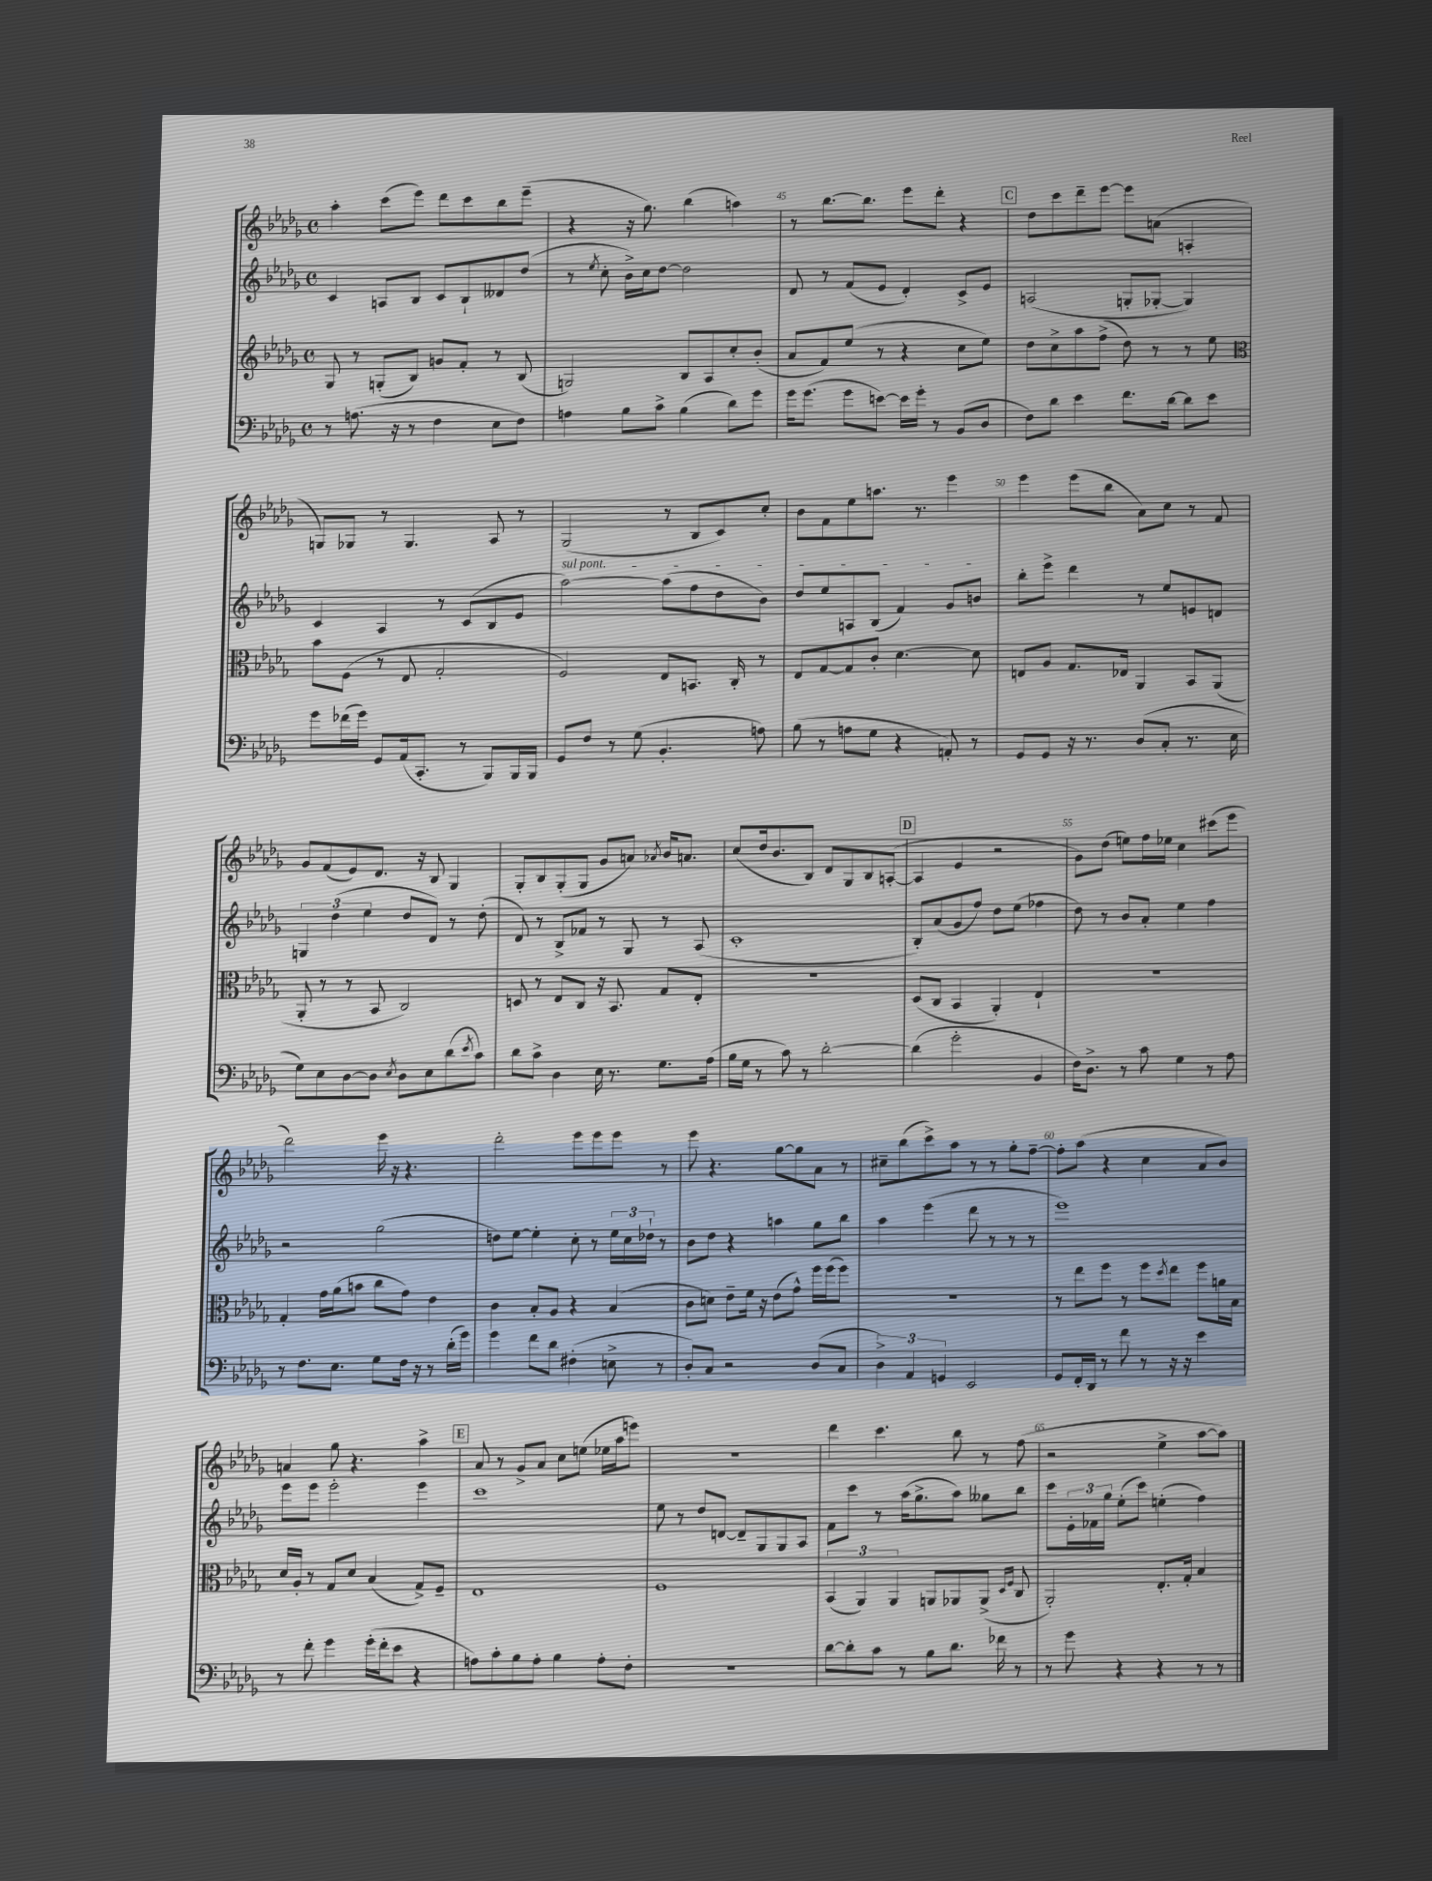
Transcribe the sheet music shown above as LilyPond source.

<<
\new StaffGroup <<
\new Staff = "s0" {
    \clef treble \key des \major \defaultTimeSignature \time 4/4
    aes''4-. c'''8( ees'''8) des'''8 c'''8 bes''8 ees'''8--( |
    r4 r16 ges''8.) bes''4( a''4) |
    r8 bes''8.~ bes''8. ees'''8 des'''8-. r4 |
    \mark \markup { \box "C" } des''8 c'''8 des'''8-- ees'''8~ ees'''8 a'8( a4-. |
    g8) ges8 r8 ges4. aes8 r8 |
    ges2( r8 bes8 c'8) c''8-. |
    bes'8 f'8 ees''8 a''8. r8. ees'''4 |
    ees'''4 ees'''8( bes''8 aes'8) c''8 r8 f'8 |
    ges'8 f'8( ees'8) des'8. r16 bes8 ges4 |
    ges8-. bes8 ges8-.( ges8 ges'8 a'8) \acciaccatura { aes'8 } bes'16 a'8. |
    c''8( des''16 bes'8. bes8) des'8 ges8 bes8 a8~-.( |
    \mark \markup { \box "D" } a4 ees'4 r2 |
    ges'8) des''8( e''8) f''16 ees''16 c''4 cis'''8( ees'''8 |
    des'''2) ees'''16 r16 r4. |
    des'''2-. ees'''8 ees'''8 ees'''8 r8 |
    ees'''8 r4. ges''8~ ges''8 aes'8 r8 |
    cis''8-- bes''8( c'''8->) aes''8 r8 r8 ges''8-. f''8~-- |
    f''8-. aes''8( r4 c''4 aes'8 bes'8) |
    a'4 ges''8 r4. aes''4-> |
    \mark \markup { \box "E" } aes'8 r8 ges'8-> aes'8 c''8 e''8( ees''16 aes''16 e'''8) |
    R1 |
    des'''4 c'''4. bes''8 r8 f''8( |
    r2 ees''4-> aes''8~ aes''8) \bar "|." |
}
\new Staff = "s1" {
    \clef treble \key des \major \defaultTimeSignature \time 4/4
    c'4 a8 bes8 c'8 bes8-! deses'8 des''8( |
    r8 \acciaccatura { ees''8 } c''8-. bes'16->) c''16 des''8~ des''2 |
    des'8 r8 f'8( ees'8 des'4-.) c'8-> ees'8 |
    \mark \markup { \box "C" } a2( g8-. ges8~-. ges4) |
    c'4 aes4 r8 c'8( bes8 ees'8 |
    \once \override TextSpanner.bound-details.left.text = \markup { \italic "sul pont." } aes''2~\startTextSpan) aes''8( f''8 des''8 bes'8) |
    des''8 ees''8 a8 bes8( f'4) ges'8 b'8\stopTextSpan |
    bes''8-. ees'''8-> des'''4 r8 ees''8 e'8 d'8 |
    \tuplet 3/2 { g4 des''4( ees''4 } des''8 des'8) r8 des''8-.( |
    des'8) r8 bes8-> fes'8 r8 ges8 r8 aes8( |
    c'1-. |
    \mark \markup { \box "D" } bes8-.) aes'8( ges'8 f''8) des''8 ees''8( fes''4 |
    des''8) r8 bes'8 aes'8-. ees''4 f''4 |
    r2 ges''2( |
    d''8) ees''8~ ees''4-. c''8-. r8 \tuplet 3/2 { ees''16 c''16 des''16-! } r8 |
    bes'8 des''8 r4 a''4 ges''8 bes''8 |
    aes''4 ees'''4( des'''8 r8 r8 r8 |
    ees'''1) |
    ees'''8 ees'''8 ees'''2-. ees'''4 |
    \mark \markup { \box "E" } c'''1 |
    ees''8 r8 des''8 d'8~ d'8-- ges8 ges8 aes8 |
    f'8 c'''8 r8 aes''16( ges''8.-> aes''8) geses''8 bes''8 |
    c'''8 \tuplet 3/2 { ees'16-. fes'16 ges''16 } ees''8-.( c'''8) e''4-.( f''4) \bar "|." |
}
\new Staff = "s2" {
    \clef treble \key des \major \defaultTimeSignature \time 4/4
    ges8 r8 g8-.( bes8) g'8 f'8-. r8 bes8( |
    g2) bes8 aes8 c''8-. bes'8-.( |
    aes'8 f'8) ees''8( r8 r4 c''8 ees''8) |
    \mark \markup { \box "C" } des''8 c''8-> aes''8 f''8->( des''8) r8 r8 ees''8 |
    \clef alto bes'8 f8( r8 ees8 ges2-. |
    f2) ees8 b,8. c16-. r8 |
    ees8 ges8~ ges8 c'8-. des'4.~ des'8 |
    e8 aes8 ges8. ees16 aes,4 bes,8 aes,8( |
    aes,8-. r8 r8 bes,8 c2) |
    d8 r8 ees8 c8 r16 bes,8. ges8 ees8-. |
    r1 |
    \mark \markup { \box "D" } des8( c8 bes,4 aes,4-.) ees4-! |
    R1 |
    ges4-. ges'16 aes'16( b'8 c''8 ges'8) ees'4 |
    c'4 bes8-. aes8 r4 bes4( |
    c'8 d'8) ees'8-- f'16 r16 ees'8( ges'8-^) f''16 f''16( f''8) |
    r1 |
    r8 ees''8 f''8 r8 f''8 \acciaccatura { des''8 } ees''8 f''8 a'16 bes16 |
    des'16 aes16-. r8 ges8 des'8 bes4( ges8->) f8-- |
    \mark \markup { \box "E" } ees1 |
    f1 |
    \tuplet 3/2 { bes,4( aes,4) aes,4 } a,8 aes,8 aes,8->( \grace { des16 f16 } c8 |
    aes,2-.) ees8.-. ges16-. bes4 \bar "|." |
}
\new Staff = "s3" {
    \clef bass \key des \major \defaultTimeSignature \time 4/4
    r8 a8.( r16 r8 f4 ees8 f8) |
    a4 bes8 c'8-> bes4( des'8) ges'8 |
    ges'16 ges'8.( ges'8 e'8~) e'16 ges'16-. r8 bes,8( des8 |
    \mark \markup { \box "C" } f8) des'8 ees'4 f'8. des'16~ des'8 ees'8 |
    ges'8 fes'16( ges'16) ges,8 aes,16( c,8.-. r8 bes,,8) bes,,16 bes,,16 |
    ges,8 f8 r8 ges8( bes,4.-. a8) |
    bes8( r8 a8 ges8 r4 a,8-.) r8 |
    ges,8 ges,8 r16 r8. des8( c8-. r8. ees16 |
    ges8) ees8 des8~ des8 \acciaccatura { ees8 } des8 ees8 des'8( \acciaccatura { ees'8 } c'8) |
    des'8 c'8-> des4 ees16 r8. ges8. aes16( |
    bes16 ges16 r8 c'8) r8 des'2~-. |
    \mark \markup { \box "D" } des'4( ges'2-. bes,4 |
    f16) des8.-> r8 c'8 ges4 r8 aes8 |
    r8 f8. ees8. ges8 f16 r16 r8 des'16-.( ges'16) |
    ges'4 f'8 des'8 fis4-.( e8-> r8 |
    des8-.) c8 r2 des8( c8 |
    \tuplet 3/2 { des4->) aes,4 g,4 } ees,2 |
    ges,8 f,16-. des,16 r8 f'8 r8 r16 r16 ees'4 |
    r8 f'8-. ges'4 ges'16-.( f'16-. ees'8 r4 |
    \mark \markup { \box "E" } a8) c'8-. bes8 a8-. bes4 a8-. f8-. |
    R1 |
    des'8~ des'8-. c'8 r8 bes8 des'8. fes'16 r8 |
    r8 ges'8 r4 r4 r8 r8 \bar "|." |
}
>>
>>
\layout { \context { \Score currentBarNumber = #43 \override BarNumber.break-visibility = ##(#f #t #t) barNumberVisibility = #(every-nth-bar-number-visible 5) } }
